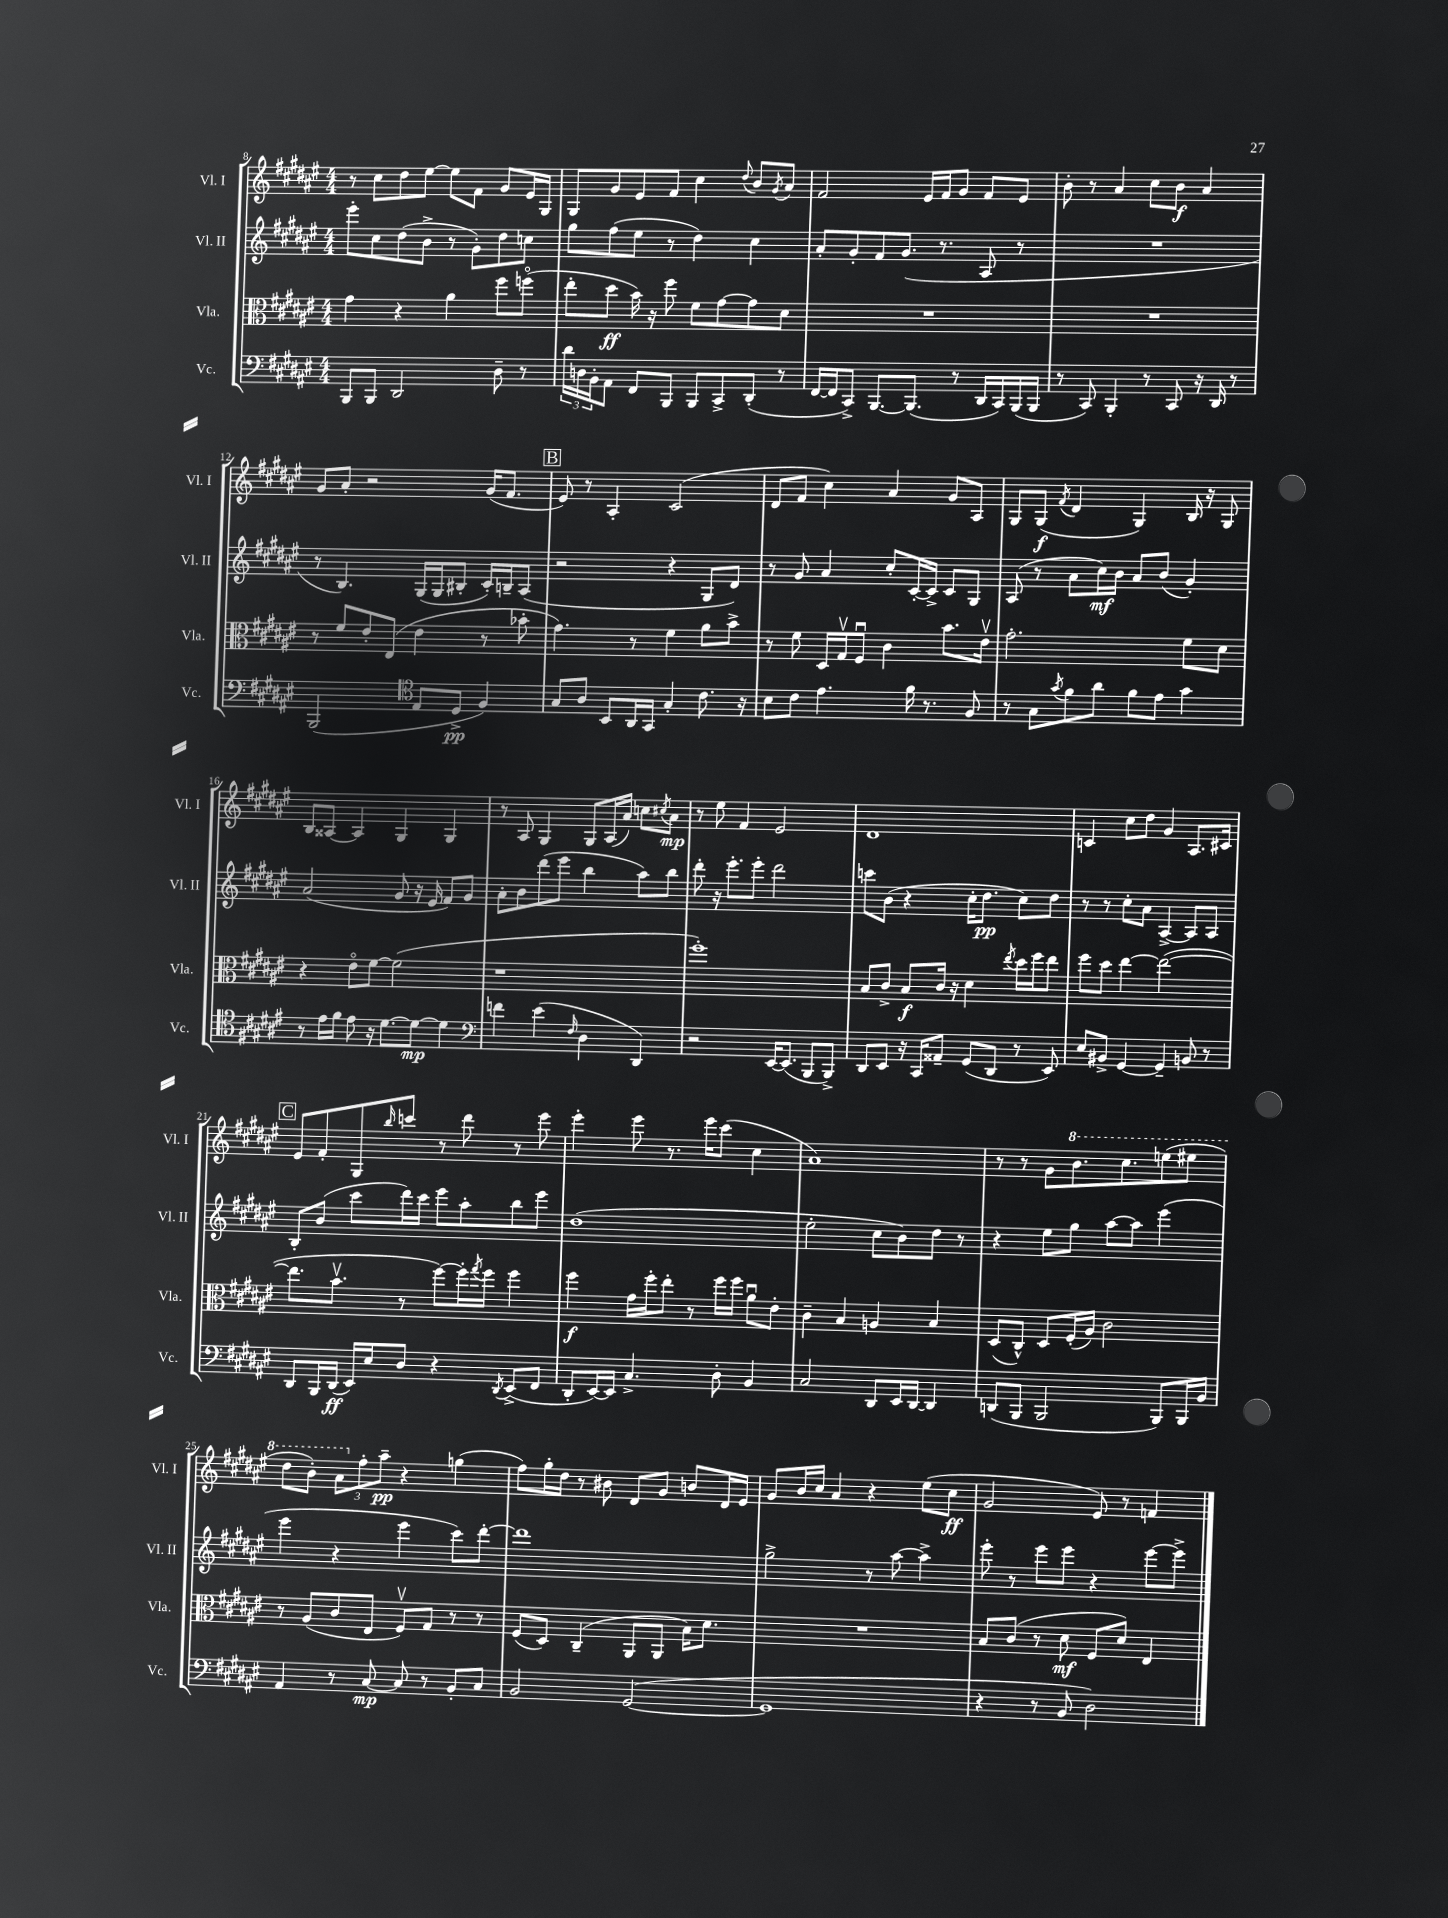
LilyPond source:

<<
\new StaffGroup <<
\new Staff = "s0" \with { instrumentName = "Vl. I" shortInstrumentName = "Vl. I" } {
    \clef treble \key fis \major \numericTimeSignature \time 4/4
    r8 cis''8 dis''8 eis''8~ eis''8 fis'8 gis'8 eis'16 gis16 |
    gis8 gis'8 eis'8 fis'8 cis''4 \appoggiatura { dis''8 } b'8 \acciaccatura { gis'8 } ais'8 |
    fis'2 eis'16 fis'16 gis'8 fis'8 eis'8 |
    b'8-. r8 ais'4 cis''8 b'8\f ais'4 |
    gis'8 ais'8-. r2 gis'16( fis'8. |
    \mark \markup { \box "B" } eis'8) r8 ais4-. cis'2( |
    dis'8 fis'8 cis''4) ais'4 gis'8 ais8 |
    gis8 gis8\f( \acciaccatura { fis'8 } dis'4 gis4) b16 r16 gis8 |
    b8 aisis8~ aisis4 gis4 gis4 |
    r8 ais8 gis4 gis8 ais16( ais'16) c''8 \acciaccatura { cis''8 } ais'8\mp |
    r8 eis''8 fis'4 eis'2 |
    dis'1 |
    c'4 cis''8 dis''8 gis'4 ais8. cis'16 |
    \mark \markup { \box "C" } eis'8 fis'8-. gis8 \grace { b''16 } c'''8 r8 dis'''8 r8 eis'''8 |
    eis'''4-. eis'''8 r8. eis'''16 cis'''8( cis''4 |
    ais'1) |
    r8 r8 gis'8 \ottava #1 b''8. cis'''8. e'''8( eis'''8 |
    dis'''8 b''8-.) \tuplet 3/2 { ais''8 \ottava #0 fis''8-. ais''8--\pp } r4 g''4( |
    fis''8) gis''16-. dis''16 r8 bis'8 dis'8 gis'8 b'8 dis'16 eis'16 |
    gis'8 b'16 cis''16 ais'4 r4 eis''8( cis''8\ff |
    gis'2 eis'8) r8 f'4 \bar "|." |
}
\new Staff = "s1" \with { instrumentName = "Vl. II" shortInstrumentName = "Vl. II" } {
    \clef treble \key fis \major \numericTimeSignature \time 4/4
    eis'''8-. cis''8 dis''8( b'8-> r8 gis'8-.) dis''8 c''8 |
    gis''8 fis''8( eis''8 r8 dis''4) cis''4 |
    ais'8-. gis'8-. fis'8 gis'8.( r8. ais8 r8 |
    R1 |
    r8 b4.) gis16( gis16 bis8-. cis'16-.) b16-- ais8( |
    \mark \markup { \box "B" } r2 r4 gis8 dis'8) |
    r8 gis'8 ais'4 cis''8-. cis'16~-. cis'16-> cis'8 gis8 |
    ais8( r8 ais'8 cis''16\mf) b'16 ais'8 b'8( gis'4-.) |
    ais'2( gis'8 r16 eis'16 fis'8) gis'8 |
    ais'8-. b'8 dis'''8( eis'''8 b''4 ais''8) b''8 |
    dis'''8-. r16 eis'''8.-. eis'''8-. dis'''2 |
    c'''8 b'8( r4 cis''16-. dis''8.\pp cis''8) dis''8 |
    r8 r8 cis''8-. ais'8 ais4~-> ais8 ais8 |
    \mark \markup { \box "C" } b8-. b'8( cis'''8 dis'''16) cis'''16 eis'''8 ais''8-. b''8 eis'''8 |
    dis''1( |
    eis''2-. cis''8 b'8) dis''8 r8 |
    r4 eis''8 gis''8 ais''8~ ais''8 eis'''4( |
    eis'''4 r4 eis'''4 cis'''8) dis'''8~-. |
    dis'''1 |
    gis''2-> r8 ais''8~ ais''4-> |
    eis'''8-. r8 eis'''8 eis'''8 r4 eis'''8~ eis'''8-> \bar "|." |
}
\new Staff = "s2" \with { instrumentName = "Vla." shortInstrumentName = "Vla." } {
    \clef alto \key fis \major \numericTimeSignature \time 4/4
    gis'4 r4 ais'4 fis''8 f''8\flageolet( |
    eis''8-. dis''8\ff b'16) r16 fis''8 fis'8 gis'8~ gis'8 dis'8 |
    R1 |
    R1 |
    r8 fis'8 eis'8-. eis8( eis'4 r8 bes'8-. |
    \mark \markup { \box "B" } gis'4.) r8 fis'4 ais'8 b'8-> |
    r8 fis'8 dis16 gis16\upbow fis8\downbow cis'4 b'8. eis'16\upbow |
    gis'2.-. fis'8 dis'8 |
    r4 eis'8\flageolet fis'8~ fis'2( |
    r1 |
    fis''1-.) |
    b8 cis'8-> b8\f cis'16 r16 dis'4 \acciaccatura { eis''8 } dis''16 fis''16 eis''8 |
    fis''8 dis''8 eis''4~ eis''2~( |
    \mark \markup { \box "C" } eis''8. b'8.\upbow r8 fis''8~) fis''16-. \acciaccatura { gis''8 } fis''16 fis''4 |
    fis''4\f gis'16 fis''16-. eis''8-. r8 fis''16 fis''16 ais'8\downbow eis'8-. |
    cis'4-- b4 a4 b4 |
    dis8( cis8-^) dis8 fis16-.( ais16) cis'2 |
    r8 ais8( cis'8 eis8 fis8\upbow) gis8 r8 r8 |
    fis8( dis8) cis4--( ais,8 ais,8 b16) dis'8. |
    R1 |
    b8 cis'8( r8 dis'8\mf fis8 dis'8) eis4 \bar "|." |
}
\new Staff = "s3" \with { instrumentName = "Vc." shortInstrumentName = "Vc." } {
    \clef bass \key fis \major \numericTimeSignature \time 4/4
    b,,8 b,,8 dis,2 dis8-- r8 |
    \tuplet 3/2 { dis'16 d16 b,16-. } ais,8 fis,8 b,,8 b,,8 cis,8-> dis,8-.( r8 |
    fis,16~ fis,16 cis,8->) b,,8.~ b,,8.( r8 dis,16 cis,16) b,,16( b,,16 |
    r8 cis,8) b,,4-. r8 cis,8 r16 dis,16 r8 |
    b,,2( \clef tenor eis8 dis8->\pp fis4) |
    \mark \markup { \box "B" } gis8 ais8 b,8 ais,16 gis,16 gis4-. cis'8. r16 |
    b8 cis'8 eis'4. fis'16 r8. fis8 |
    r8 gis8 \acciaccatura { gis'8 } fis'8 ais'8 fis'8 eis'8 gis'4 |
    r8 eis'16 fis'16 eis'8 r16 dis'8.~ dis'8~\mp dis'4 |
    \clef bass f'4 eis'4( \grace { fis16 } dis4 dis,4) |
    r2 eis,16~ eis,8.( b,,8 b,,8->) |
    dis,8 eis,8 r16 cis,16 aisis,8-- gis,8( dis,8 r8 eis,8) |
    eis8 bis,8-> gis,4~ gis,4-- b,8 r8 |
    \mark \markup { \box "C" } dis,8 b,,16 dis,16\ff( eis,16) eis16 dis8 r4 \acciaccatura { dis,8 } eis,8->( fis,8 |
    dis,8-. eis,16~) eis,16 cis4.-> dis8-. b,4 |
    cis2 dis,8 eis,16 dis,16~ dis,4 |
    d,8( b,,8 b,,2 b,,8) b,,16 b,16 |
    ais,4 r8 cis8~\mp cis8 r8 b,8-. cis8 |
    b,2 gis,2~( |
    gis,1 |
    r4 r8 b,8 dis2) \bar "|." |
}
>>
>>
\layout { \context { \Score currentBarNumber = #8 } }
